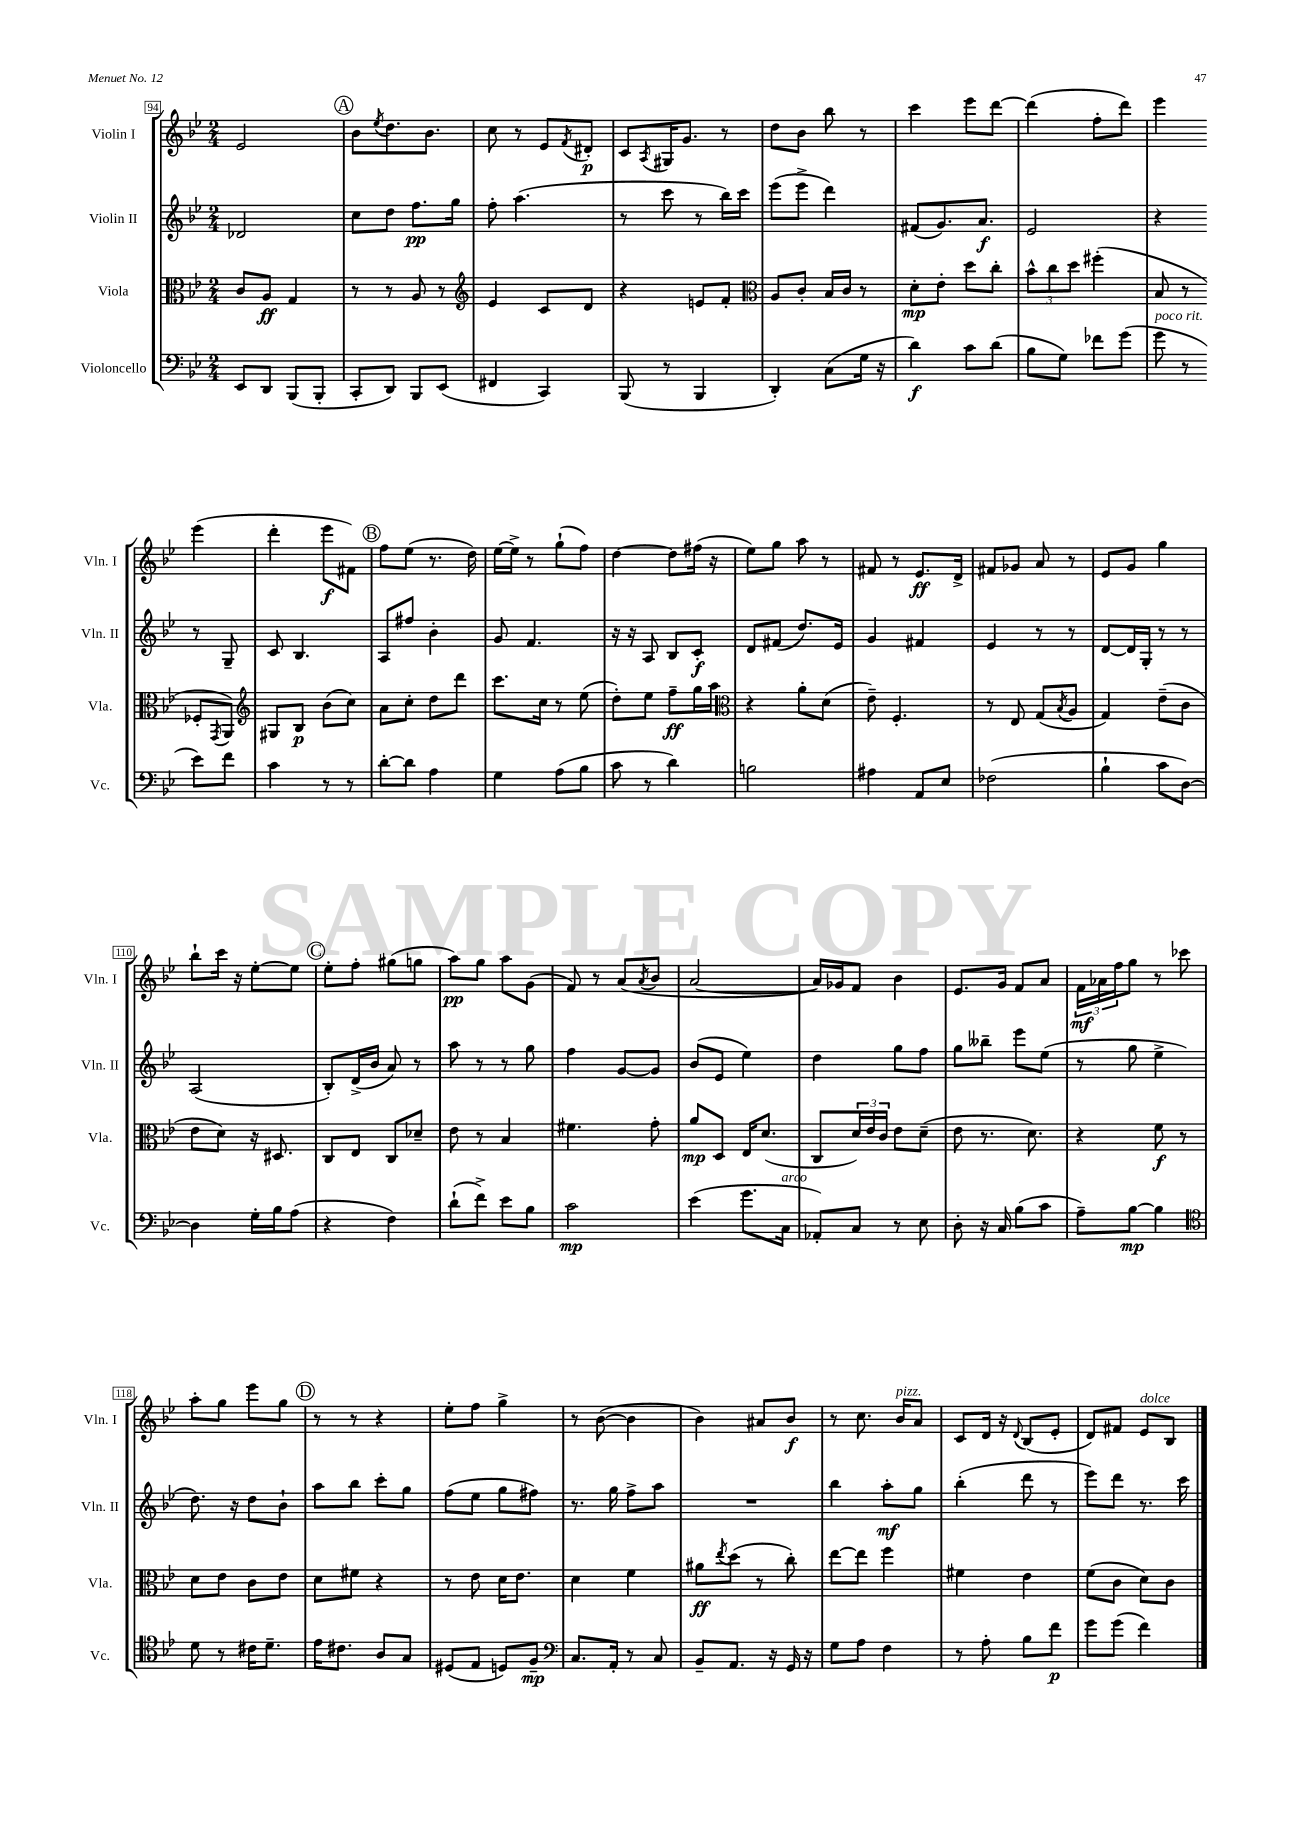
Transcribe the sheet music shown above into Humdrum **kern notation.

**kern	**dynam	**kern	**dynam	**kern	**dynam	**kern	**dynam
*part4	*part4	*part3	*part3	*part2	*part2	*part1	*part1
*staff4	*staff4	*staff3	*staff3	*staff2	*staff2	*staff1	*staff1
*I"Violoncello	*	*I"Viola	*	*I"Violin II	*	*I"Violin I	*
*I'Vc.	*	*I'Vla.	*	*I'Vln. II	*	*I'Vln. I	*
*clefF4	*	*clefC3	*	*clefG2	*	*clefG2	*
*k[b-e-]	*	*k[b-e-]	*	*k[b-e-]	*	*k[b-e-]	*
*M2/4	*	*M2/4	*	*M2/4	*	*M2/4	*
=94	=94	=94	=94	=94	=94	=94	=94
8EE-/L	.	8c/L	.	2d-X/	.	2e-/	.
8DD/J	.	8A/J	ff	.	.	.	.
(8BBB-/L	.	4G/	.	.	.	.	.
8BBB-'/J	.	.	.	.	.	.	.
!!LO:REH:place=s1:t=A
=95	=95	=95	=95	=95	=95	=95	=95
8CC'/L	.	8r	.	8cc\L	.	8b-\L	.
.	.	.	.	.	.	8qee-/	.
8DD/J)	.	8r	.	8dd\J	.	8.dd\	.
8BBB-/L	.	8A/	.	8.ff\L	pp	.	.
.	.	.	.	.	.	8.b-\J	.
(8EE-/J	.	8r	.	.	.	.	.
.	.	.	.	16gg\Jk	.	.	.
=96	=96	=96	=96	=96	=96	=96	=96
*	*	*clefG2	*	*	*	*	*
4FF#X/	.	4e-/	.	8ff'\	.	8cc\	.
.	.	.	.	(4.aa\	.	8r	.
4CC/)	.	8c/L	.	.	.	8e-/L	.
.	.	.	.	.	.	8qf/	.
.	.	8d/J	.	.	.	8d#X'/J	p
=97	=97	=97	=97	=97	=97	=97	=97
(8BBB-/	.	4r	.	8r	.	8c/L	.
.	.	.	.	.	.	8qA/	.
8r	.	.	.	8ccc\	.	16G#X/K	.
.	.	.	.	.	.	8.g/J	.
4BBB-/	.	8en/L	.	8r	.	.	.
.	.	8f'/J	.	16bb-\LL)	.	8r	.
.	.	.	.	16ccc\JJ	.	.	.
=98	=98	=98	=98	=98	=98	=98	=98
*	*	*clefC3	*	*	*	*	*
4DD'/)	.	8A/L	.	(8eee-\L	.	8dd\L	.
.	.	8c'/J	.	8eee-^\J	.	8b-\J	.
(8C\L	.	16B-/LL	.	4ddd\)	.	8bb-\	.
.	.	16c/JJ	.	.	.	.	.
16G\Jk	.	8r	.	.	.	8r	.
16r	.	.	.	.	.	.	.
=99	=99	=99	=99	=99	=99	=99	=99
4d\)	f	8d'\L	mp	(8f#X/L	.	4ccc\	.
.	.	8e-'\J	.	8.g/)	.	.	.
8c\L	.	8dd\L	.	.	.	8eee-\L	.
.	.	.	.	8.a/J	f	.	.
(8d\J	.	8cc'\J	.	.	.	[8ddd\J	.
=100	=100	=100	=100	=100	=100	=100	=100
8B-\L	.	12b-^^\L	.	2e-/	.	(4ddd\]	.
.	.	12cc\	.	.	.	.	.
8G\J)	.	.	.	.	.	.	.
.	.	12dd\J	.	.	.	.	.
8f-X\L	.	(4ff#X'\	.	.	.	8ff'\L	.
(8g\J	.	.	.	.	.	8ddd\J)	.
=101	=101	=101	=101	=101	=101	=101	=101
!LO:TX:a:i:t=poco rit.	!	!	!	!	!	!	!
8g\	.	8B-/	.	4r	.	4eee-\	.
8r	.	8r	.	.	.	.	.
8e-\L)	.	8F-X'/L	.	8r	.	(4eee-\	.
.	.	8qGG/	.	.	.	.	.
8f\J	.	8AA/J)	.	8G~/	.	.	.
!!LO:LB:g=z
=102	=102	=102	=102	=102	=102	=102	=102
*	*	*clefG2	*	*	*	*	*
4c\	.	8G#X/L	.	8c/	.	4ddd'\	.
.	.	8B-/J	p	4.B-/	.	.	.
8r	.	(8b-\L	.	.	.	8eee-\L	f
8r	.	8cc\J)	.	.	.	8f#X\J)	.
!!LO:REH:place=s1:t=B
=103	=103	=103	=103	=103	=103	=103	=103
[8d'\L	.	8a\L	.	8A/L	.	8ff\L	.
8d\J]	.	8cc'\J	.	8ff#X/J	.	(8ee-\J	.
4A\	.	8dd\L	.	4b-'\	.	8.r	.
.	.	8ddd\J	.	.	.	.	.
.	.	.	.	.	.	16dd\)	.
=104	=104	=104	=104	=104	=104	=104	=104
4G\	.	8.ccc\L	.	8g/	.	[16ee-\LL	.
.	.	.	.	.	.	16ee-^\JJ]	.
.	.	.	.	4.f/	.	8r	.
.	.	16cc\Jk	.	.	.	.	.
(8A\L	.	8r	.	.	.	(8gg`\L	.
8B-\J	.	(8ee-\	.	.	.	8ff\J)	.
=105	=105	=105	=105	=105	=105	=105	=105
8c\	.	8dd'\L)	.	16r	.	[4dd\	.
.	.	.	.	16r	.	.	.
8r	.	8ee-\J	.	8A/	.	.	.
4d\)	.	8ff~\L	ff	8B-/L	.	8dd\L]	.
.	.	16gg\L	.	8c'/J	f	(16ff#X\Jk	.
.	.	16aa\JJ	.	.	.	16r	.
=106	=106	=106	=106	=106	=106	=106	=106
*	*	*clefC3	*	*	*	*	*
2Bn\	.	4r	.	8d/L	.	8ee-\L)	.
.	.	.	.	(8f#X/J	.	8gg\J	.
.	.	8a'\L	.	8.dd/L)	.	8aa\	.
.	.	(8d\J	.	.	.	8r	.
.	.	.	.	16e-/Jk	.	.	.
=107	=107	=107	=107	=107	=107	=107	=107
4A#X\	.	8e-~\)	.	4g/	.	8f#X/	.
.	.	4.F'/	.	.	.	8r	.
8AA/L	.	.	.	4f#X/	.	8.e-/L	ff
8E-/J	.	.	.	.	.	.	.
.	.	.	.	.	.	16d^/Jk	.
=108	=108	=108	=108	=108	=108	=108	=108
(2F-X\	.	8r	.	4e-/	.	8f#X/L	.
.	.	8E-/	.	.	.	8g-X/J	.
.	.	(8G/L	.	8r	.	8a/	.
.	.	8qB-/	.	.	.	.	.
.	.	8A/J	.	8r	.	8r	.
=109	=109	=109	=109	=109	=109	=109	=109
4B-`\	.	4G/)	.	[8d/L	.	8e-/L	.
.	.	.	.	16d/L]	.	8g/J	.
.	.	.	.	16G'/JJ	.	.	.
8c\L	.	(8e-~\L	.	8r	.	4gg\	.
[8D\J)	.	8c\J	.	8r	.	.	.
!!LO:LB:g=z
=110	=110	=110	=110	=110	=110	=110	=110
4D\]	.	8e-\L	.	(2A/	.	8bb-`\L	.
.	.	8d\J)	.	.	.	16ccc\Jk	.
.	.	.	.	.	.	16r	.
16G'\LL	.	16r	.	.	.	[8ee-'\L	.
16B-\J	.	8.D#X/	.	.	.	.	.
(8A\J	.	.	.	.	.	8ee-\J]	.
!!LO:REH:place=s1:t=C
=111	=111	=111	=111	=111	=111	=111	=111
4r	.	8C/L	.	8B-'/L)	.	8ee-'\L	.
.	.	8E-/J	.	(16d^/L	.	8ff'\J	.
.	.	.	.	16b-/JJ	.	.	.
4F\)	.	8C/L	.	8a/)	.	(8gg#X\L	.
.	.	8d-X~/J	.	8r	.	8ggn\J	.
=112	=112	=112	=112	=112	=112	=112	=112
(8d`\L	.	8e-\	.	8aa\	.	8aa\L)	pp
8f^\J)	.	8r	.	8r	.	8gg\J	.
8e-\L	.	4B-/	.	8r	.	8aa\L	.
8B-\J	.	.	.	8gg\	.	(8g\J	.
=113	=113	=113	=113	=113	=113	=113	=113
2c\	mp	4.f#X\	.	4ff\	.	8f/)	.
.	.	.	.	.	.	8r	.
.	.	.	.	[8g/L	.	(8a/L	.
.	.	.	.	.	.	8qa/	.
.	.	8g'\	.	8g/J]	.	8b-/J	.
=114	=114	=114	=114	=114	=114	=114	=114
(4e-\	.	8a/L	mp	(8b-/L	.	[2a/	.
.	.	8D/J	.	8e-/J	.	.	.
8.g\L	.	16E-/KL	.	4ee-\)	.	.	.
.	.	(8.d/J	.	.	.	.	.
!LO:TX:a:i:t=arco	!	!	!	!	!	!	!
16C\Jk	.	.	.	.	.	.	.
=115	=115	=115	=115	=115	=115	=115	=115
8AA-X'/L)	.	8C/L	.	4dd\	.	16a/LL])	.
.	.	.	.	.	.	16g-X/J	.
8C/J	.	24d/L)	.	.	.	8f/J	.
.	.	24e-/	.	.	.	.	.
.	.	24c/JJ	.	.	.	.	.
8r	.	8e-\L	.	8gg\L	.	4b-\	.
8E-\	.	(8d~\J	.	8ff\J	.	.	.
=116	=116	=116	=116	=116	=116	=116	=116
8D'\	.	8e-\	.	8gg\L	.	8.e-/L	.
16r	.	8.r	.	8bb--X~\J	.	.	.
16C/	.	.	.	.	.	16g/Jk	.
(8B-\L	.	.	.	8eee-\L	.	8f/L	.
.	.	8.d\)	.	.	.	.	.
8c\J	.	.	.	(8ee-\J	.	8a/J	.
=117	=117	=117	=117	=117	=117	=117	=117
8A~\L)	.	4r	.	8r	.	24f\LL	mf
.	.	.	.	.	.	24a-X\	.
.	.	.	.	.	.	24ff\J	.
[8B-\J	mp	.	.	8gg\	.	8gg\J	.
4B-\]	.	8f\	f	4ee-^\	.	8r	.
.	.	8r	.	.	.	8ccc-X\	.
!!LO:LB:g=z
=118	=118	=118	=118	=118	=118	=118	=118
*clefC4	*	*	*	*	*	*	*
8d\	.	8d\L	.	8.dd\)	.	8aa'\L	.
8r	.	8e-\J	.	.	.	8gg\J	.
.	.	.	.	16r	.	.	.
16c#X\KL	.	8c\L	.	8dd\L	.	8eee-\L	.
8.d~\J	.	.	.	.	.	.	.
.	.	8e-\J	.	8b-`\J	.	8gg\J	.
!!LO:REH:place=s1:t=D
=119	=119	=119	=119	=119	=119	=119	=119
16e-\KL	.	8d\L	.	8aa\L	.	8r	.
8.c#X\J	.	.	.	.	.	.	.
.	.	8f#X\J	.	8bb-\J	.	8r	.
8A/L	.	4r	.	8ccc'\L	.	4r	.
8G/J	.	.	.	8gg\J	.	.	.
=120	=120	=120	=120	=120	=120	=120	=120
(8D#X/L	.	8r	.	(8ff\L	.	8ee-'\L	.
8E-/J	.	8e-\	.	8ee-\J	.	8ff\J	.
8Dn/L)	.	16d\KL	.	8gg\L	.	4gg^\	.
.	.	8.e-\J	.	.	.	.	.
8F~/J	mp	.	.	8ff#X\J)	.	.	.
=121	=121	=121	=121	=121	=121	=121	=121
*clefF4	*	*	*	*	*	*	*
8.C/L	.	4d\	.	8.r	.	8r	.
.	.	.	.	.	.	([8b-\	.
16AA'/Jk	.	.	.	16gg\	.	.	.
8r	.	4f\	.	8ff^\L	.	4b-\]	.
8C/	.	.	.	8aa\J	.	.	.
=122	=122	=122	=122	=122	=122	=122	=122
8BB-~/L	.	8a#X\L	ff	2r	.	4b-\)	.
.	.	8qee-/	.	.	.	.	.
8.AA/J	.	(8dd\J	.	.	.	.	.
.	.	8r	.	.	.	8a#X/L	.
16r	.	.	.	.	.	.	.
16GG/	.	8cc'\)	.	.	.	8b-/J	f
16r	.	.	.	.	.	.	.
=123	=123	=123	=123	=123	=123	=123	=123
8G\L	.	[8ee-\L	.	4bb-\	.	8r	.
8A\J	.	8ee-\J]	.	.	.	8.cc\	.
4F\	.	4ff\	.	8aa'\L	mf	.	.
!	!	!	!	!	!	!LO:TX:a:i:t=pizz.	!
.	.	.	.	.	.	16b-/KL	.
.	.	.	.	8gg\J	.	8a/J	.
=124	=124	=124	=124	=124	=124	=124	=124
8r	.	4f#X\	.	(4bb-'\	.	8c/L	.
8A'\	.	.	.	.	.	16d/Jk	.
.	.	.	.	.	.	16r	.
.	.	.	.	.	.	8qqd/	.
8B-\L	.	4e-\	.	8ddd\	.	(8B-/L	.
8f\J	p	.	.	8r	.	8e-'/J	.
=125	=125	=125	=125	=125	=125	=125	=125
8g\L	.	(8f\L	.	8eee-\L)	.	8d/L)	.
(8g\J	.	8c\J	.	8ddd\J	.	8f#X/J	.
!	!	!	!	!	!	!LO:TX:a:i:t=dolce	!
4f\)	.	8d\L)	.	8.r	.	8e-/L	.
.	.	8c\J	.	.	.	8B-/J	.
.	.	.	.	16ccc\	.	.	.
==	==	==	==	==	==	==	==
*-	*-	*-	*-	*-	*-	*-	*-
